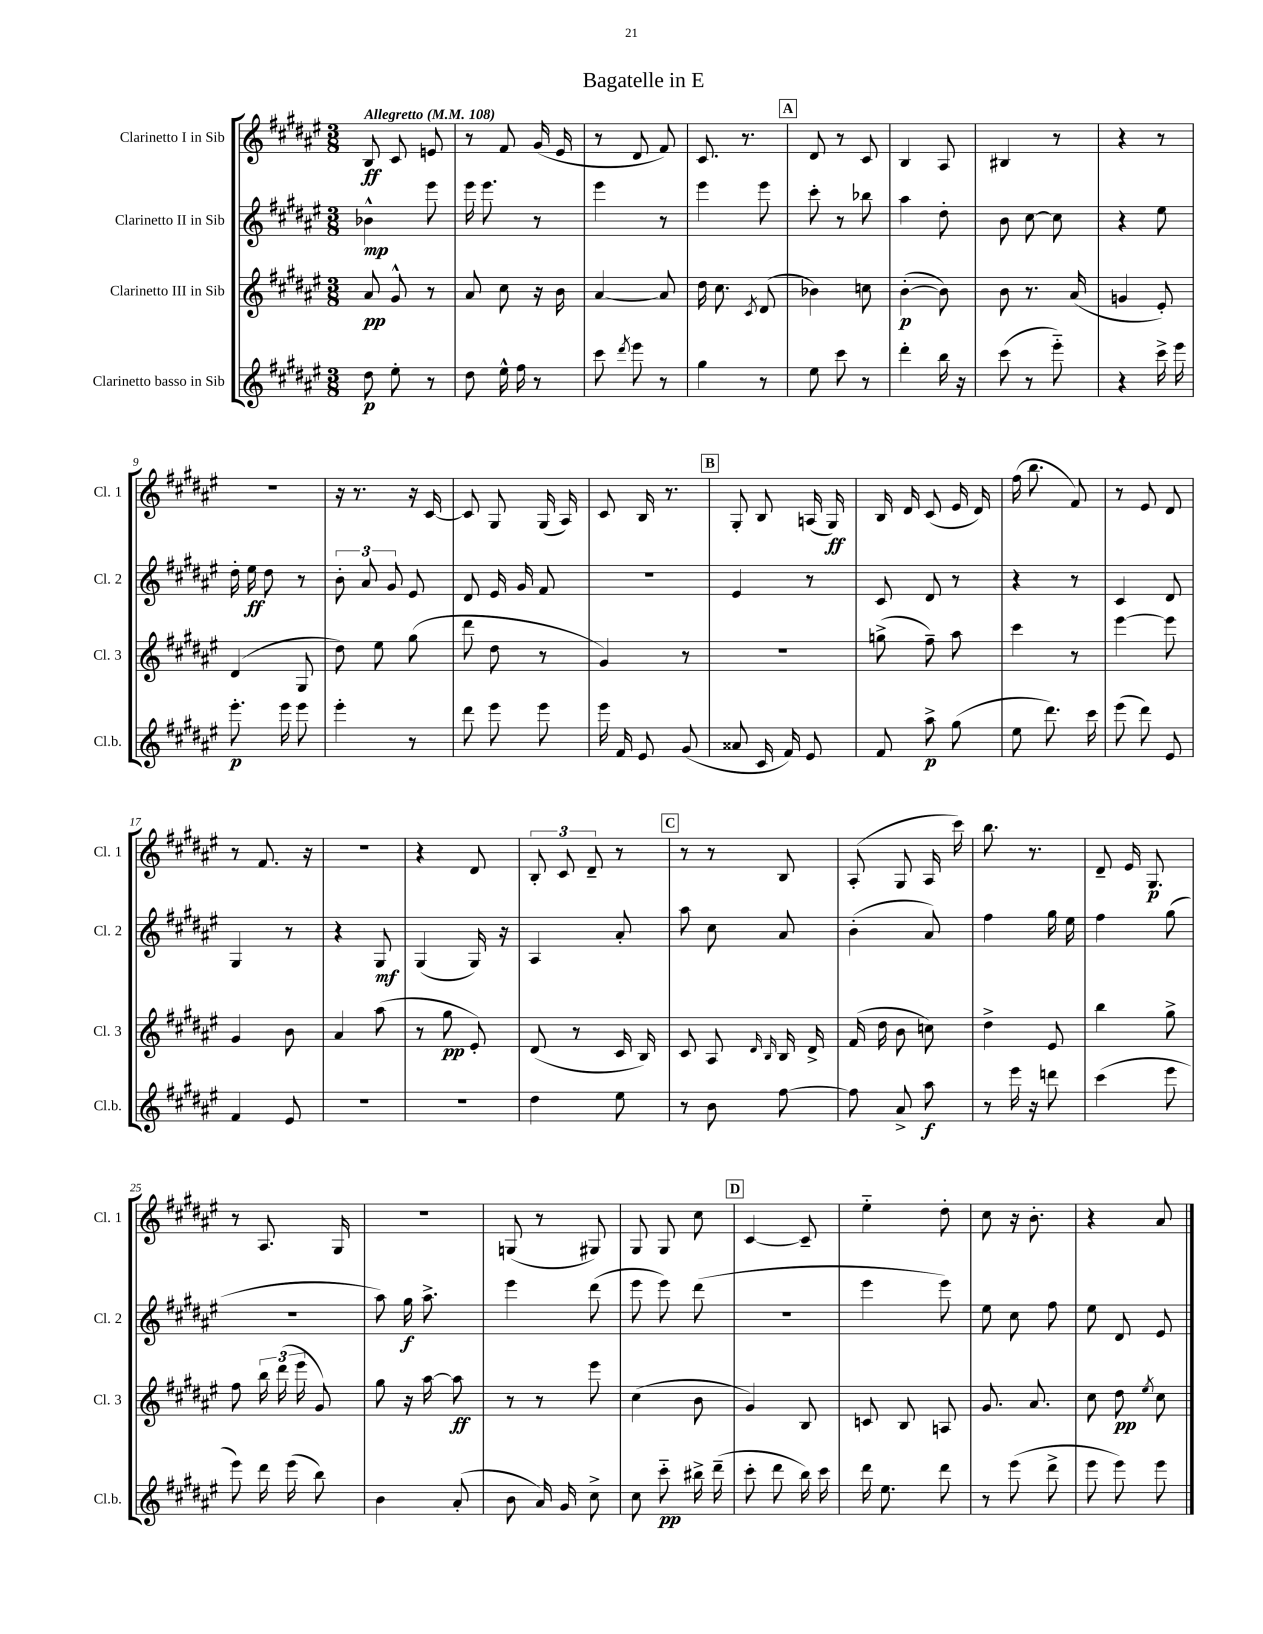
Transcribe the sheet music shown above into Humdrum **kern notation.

**kern	**dynam	**kern	**dynam	**kern	**dynam	**kern	**dynam
*part4	*part4	*part3	*part3	*part2	*part2	*part1	*part1
*staff4	*staff4	*staff3	*staff3	*staff2	*staff2	*staff1	*staff1
*I"Clarinetto basso in Sib	*	*I"Clarinetto III in Sib	*	*I"Clarinetto II in Sib	*	*I"Clarinetto I in Sib	*
*I'Cl.b.	*	*I'Cl. 3	*	*I'Cl. 2	*	*I'Cl. 1	*
*clefG2	*	*clefG2	*	*clefG2	*	*clefG2	*
*k[f#c#g#d#a#e#]	*	*k[f#c#g#d#a#e#]	*	*k[f#c#g#d#a#e#]	*	*k[f#c#g#d#a#e#]	*
*M3/8	*	*M3/8	*	*M3/8	*	*M3/8	*
*MM108	*	*MM108	*	*MM108	*	*MM108	*
=1	=1	=1	=1	=1	=1	=1	=1
!	!	!	!	!	!	!LO:TX:a:B:t=Allegretto	!
8dd#\	p	8a#/	pp	4b-X^^\	mp	8B/	ff
8ee#'\	.	8g#^^/	.	.	.	8c#/	.
8r	.	8r	.	8eee#\	.	8en/	.
=2	=2	=2	=2	=2	=2	=2	=2
8dd#\	.	8a#/	.	16eee#\	.	8r	.
.	.	.	.	8.eee#\	.	.	.
16ee#^^\	.	8cc#\	.	.	.	8f#/	.
16ff#\	.	.	.	.	.	.	.
8r	.	16r	.	8r	.	(16g#/	.
.	.	16b\	.	.	.	16e#/	.
=3	=3	=3	=3	=3	=3	=3	=3
8ccc#\	.	[4a#/	.	4eee#\	.	8r	.
8qddd#/	.	.	.	.	.	.	.
8eee#\	.	.	.	.	.	8d#/	.
8r	.	8a#/]	.	8r	.	8f#/)	.
=4	=4	=4	=4	=4	=4	=4	=4
4gg#\	.	16dd#\	.	4eee#\	.	8.c#/	.
.	.	8.cc#\	.	.	.	.	.
.	.	.	.	.	.	8.r	.
.	.	8qc#/	.	.	.	.	.
8r	.	(8d#/	.	8eee#\	.	.	.
!!LO:REH:place=s1:t=A
=5	=5	=5	=5	=5	=5	=5	=5
8ee#\	.	4b-X\)	.	8ccc#'\	.	8d#/	.
8ccc#\	.	.	.	8r	.	8r	.
8r	.	8ccn\	.	8bb-X\	.	8c#/	.
=6	=6	=6	=6	=6	=6	=6	=6
4ddd#'\	.	([4b'\	p	4aa#\	.	4B/	.
16bb\	.	8b\])	.	8dd#'\	.	8A#/	.
16r	.	.	.	.	.	.	.
=7	=7	=7	=7	=7	=7	=7	=7
(8ccc#\	.	8b\	.	8b\	.	4B#X/	.
8r	.	8.r	.	[8cc#\	.	.	.
8eee#\)	.	.	.	8cc#\]	.	8r	.
.	.	(16a#/	.	.	.	.	.
=8	=8	=8	=8	=8	=8	=8	=8
4r	.	4gn/	.	4r	.	4r	.
16ccc#^\	.	8e#'/)	.	8ee#\	.	8r	.
16eee#\	.	.	.	.	.	.	.
!!LO:LB:g=z
=9	=9	=9	=9	=9	=9	=9	=9
8.eee#'\	p	(4d#/	.	16dd#'\	.	4.r	.
.	.	.	.	16ee#\	ff	.	.
.	.	.	.	8dd#\	.	.	.
16eee#\	.	.	.	.	.	.	.
8eee#\	.	8G#/	.	8r	.	.	.
=10	=10	=10	=10	=10	=10	=10	=10
4eee#'\	.	8dd#\)	.	12b'\	.	16r	.
.	.	.	.	.	.	8.r	.
.	.	.	.	12a#/	.	.	.
.	.	8ee#\	.	.	.	.	.
.	.	.	.	12g#/	.	.	.
8r	.	(8gg#\	.	8e#/	.	16r	.
.	.	.	.	.	.	[16c#/	.
=11	=11	=11	=11	=11	=11	=11	=11
8ddd#\	.	8ddd#\	.	8d#/	.	8c#/]	.
8eee#\	.	8dd#\	.	16e#/	.	8G#/	.
.	.	.	.	16g#/	.	.	.
8eee#\	.	8r	.	8f#/	.	(16G#/	.
.	.	.	.	.	.	16A#/)	.
=12	=12	=12	=12	=12	=12	=12	=12
16eee#\	.	4g#/)	.	4.r	.	8c#/	.
16f#/	.	.	.	.	.	.	.
8e#/	.	.	.	.	.	16B/	.
.	.	.	.	.	.	8.r	.
(8g#/	.	8r	.	.	.	.	.
!!LO:REH:place=s1:t=B
=13	=13	=13	=13	=13	=13	=13	=13
8a##X/	.	4.r	.	4e#/	.	8G#'/	.
16c#/	.	.	.	.	.	8B/	.
16f#/)	.	.	.	.	.	.	.
8e#/	.	.	.	8r	.	(16An/	.
.	.	.	.	.	.	16G#/)	ff
=14	=14	=14	=14	=14	=14	=14	=14
8f#/	.	(8ggn^\	.	8c#/	.	16B/	.
.	.	.	.	.	.	16d#/	.
8aa#^\	p	8ff#~\)	.	8d#/	.	(8c#/	.
(8gg#\	.	8aa#\	.	8r	.	16e#/	.
.	.	.	.	.	.	16d#/)	.
=15	=15	=15	=15	=15	=15	=15	=15
8ee#\	.	4ccc#\	.	4r	.	(16ff#\	.
.	.	.	.	.	.	8.bb\	.
8.ddd#\)	.	.	.	.	.	.	.
.	.	8r	.	8r	.	8f#/)	.
16ccc#\	.	.	.	.	.	.	.
=16	=16	=16	=16	=16	=16	=16	=16
(8eee#\	.	[4eee#\	.	4c#/	.	8r	.
8ddd#\)	.	.	.	.	.	8e#/	.
8e#/	.	8eee#\]	.	8d#/	.	8d#/	.
!!LO:LB:g=z
=17	=17	=17	=17	=17	=17	=17	=17
4f#/	.	4g#/	.	4G#/	.	8r	.
.	.	.	.	.	.	8.f#/	.
8e#/	.	8b\	.	8r	.	.	.
.	.	.	.	.	.	16r	.
=18	=18	=18	=18	=18	=18	=18	=18
4.r	.	4a#/	.	4r	.	4.r	.
.	.	(8aa#\	.	8G#/	mf	.	.
=19	=19	=19	=19	=19	=19	=19	=19
4.r	.	8r	.	(4G#/	.	4r	.
.	.	8gg#\	pp	.	.	.	.
.	.	8e#'/)	.	16G#/)	.	8d#/	.
.	.	.	.	16r	.	.	.
=20	=20	=20	=20	=20	=20	=20	=20
4dd#\	.	(8d#/	.	4A#/	.	12B'/	.
.	.	.	.	.	.	12c#/	.
.	.	8r	.	.	.	.	.
.	.	.	.	.	.	12d#~/	.
8ee#\	.	16c#/	.	8a#'/	.	8r	.
.	.	16B/)	.	.	.	.	.
!!LO:REH:place=s1:t=C
=21	=21	=21	=21	=21	=21	=21	=21
8r	.	8c#/	.	8aa#\	.	8r	.
8b\	.	8A#/	.	8cc#\	.	8r	.
.	.	16qqd#/	.	.	.	.	.
.	.	16qqB/	.	.	.	.	.
[8ff#\	.	16B/	.	8a#/	.	8B/	.
.	.	16d#^/	.	.	.	.	.
=22	=22	=22	=22	=22	=22	=22	=22
8ff#\]	.	(16f#/	.	(4b'\	.	(8A#'/	.
.	.	16dd#\	.	.	.	.	.
8a#^/	.	8b\	.	.	.	8G#/	.
8aa#\	f	8ccn\)	.	8a#/)	.	16A#/	.
.	.	.	.	.	.	16ccc#\)	.
=23	=23	=23	=23	=23	=23	=23	=23
8r	.	4dd#^\	.	4ff#\	.	8.bb\	.
16eee#\	.	.	.	.	.	.	.
16r	.	.	.	.	.	8.r	.
8dddn\	.	8e#/	.	16gg#\	.	.	.
.	.	.	.	16ee#\	.	.	.
=24	=24	=24	=24	=24	=24	=24	=24
(4ccc#\	.	4bb\	.	4ff#\	.	8d#~/	.
.	.	.	.	.	.	16e#/	.
.	.	.	.	.	.	8.G#/	p
8eee#\	.	8gg#^\	.	(8gg#\	.	.	.
!!LO:LB:g=z
=25	=25	=25	=25	=25	=25	=25	=25
8eee#\)	.	8ff#\	.	4.r	.	8r	.
16ddd#\	.	24bb\	.	.	.	8.A#/	.
.	.	(24ddd#\	.	.	.	.	.
(16eee#\	.	.	.	.	.	.	.
.	.	24eee#\	.	.	.	.	.
8bb\)	.	8g#/)	.	.	.	.	.
.	.	.	.	.	.	16G#/	.
=26	=26	=26	=26	=26	=26	=26	=26
4b\	.	8gg#\	.	8aa#\)	.	4.r	.
.	.	16r	.	16gg#\	f	.	.
.	.	[16aa#\	.	8.aa#^\	.	.	.
(8a#'/	.	8aa#\]	ff	.	.	.	.
=27	=27	=27	=27	=27	=27	=27	=27
8b\	.	8r	.	4eee#\	.	(8Gn/	.
16a#/)	.	8r	.	.	.	8r	.
16g#/	.	.	.	.	.	.	.
8cc#^\	.	8eee#\	.	(8ddd#\	.	8G#X/)	.
=28	=28	=28	=28	=28	=28	=28	=28
8cc#\	.	(4cc#\	.	8eee#\	.	8G#/	.
8ccc#\	pp	.	.	8eee#\)	.	8G#/	.
16bb#X^\	.	8b\	.	(8ddd#\	.	8cc#\	.
(16ddd#~\	.	.	.	.	.	.	.
!!LO:REH:place=s1:t=D
=29	=29	=29	=29	=29	=29	=29	=29
8ccc#'\	.	4g#/)	.	4.r	.	[4c#/	.
8ddd#\	.	.	.	.	.	.	.
16bb\)	.	8B/	.	.	.	8c#~/]	.
16ccc#\	.	.	.	.	.	.	.
=30	=30	=30	=30	=30	=30	=30	=30
16ddd#\	.	8cn/	.	4eee#\	.	4ee#\	.
8.ee#\	.	.	.	.	.	.	.
.	.	8B/	.	.	.	.	.
8ddd#\	.	8An/	.	8eee#\)	.	8dd#'\	.
=31	=31	=31	=31	=31	=31	=31	=31
8r	.	8.g#/	.	8ee#\	.	8cc#\	.
(8eee#\	.	.	.	8cc#\	.	16r	.
.	.	8.a#/	.	.	.	8.b'\	.
8ddd#^\	.	.	.	8ff#\	.	.	.
=32	=32	=32	=32	=32	=32	=32	=32
8eee#\	.	8cc#\	.	8ee#\	.	4r	.
8eee#\)	.	8dd#\	pp	8d#/	.	.	.
.	.	8qee#/	.	.	.	.	.
8eee#\	.	8cc#\	.	8e#/	.	8a#/	.
==	==	==	==	==	==	==	==
*-	*-	*-	*-	*-	*-	*-	*-
